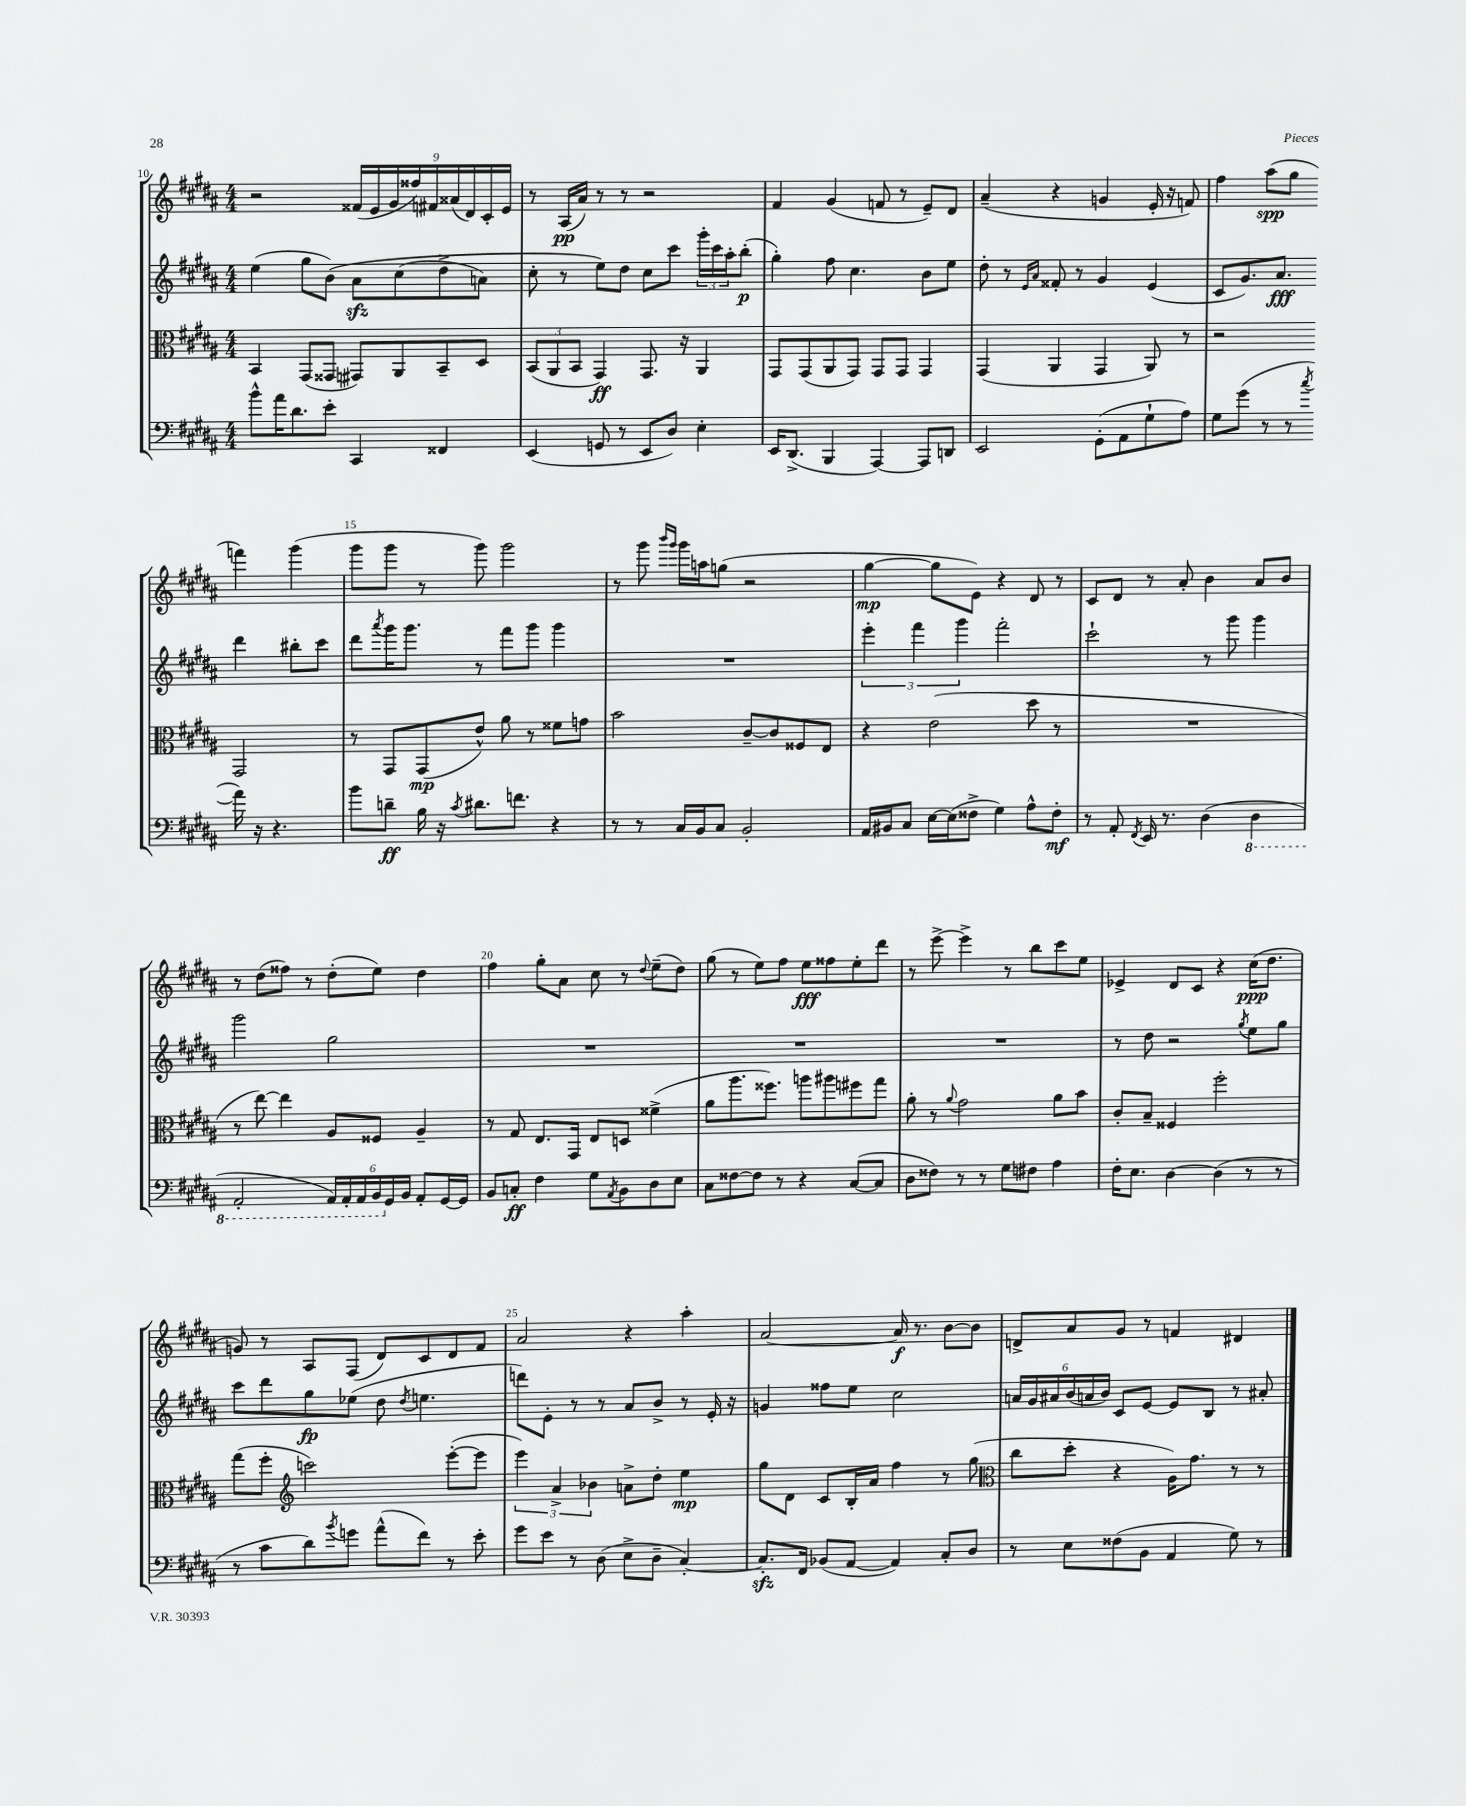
<<
\new StaffGroup <<
\new Staff = "s0" {
    \clef treble \key b \major \numericTimeSignature \time 4/4
    r2 \tuplet 9/8 { fisis'16( e'16 gis'16 fisis''16) fis'16 aisis'16( dis'16) cis'16-. e'16 } |
    r8 ais16\pp( ais'16) r8 r8 r2 |
    fis'4 gis'4( f'8 r8 e'8--) dis'8 |
    ais'4--( r4 g'4 e'16-. r16 f'8) |
    fis''4 ais''8\spp( gis''8 f'''4) gis'''4( |
    gis'''8 gis'''8 r8 gis'''8) gis'''2 |
    r8 gis'''8 \grace { b'''16 gis'''16 } gis'''16 a''16 g''8( r2 |
    gis''4~\mp gis''8 e'8) r4 dis'8 r8 |
    cis'8 dis'8 r8 ais'8-. b'4 ais'8 b'8 |
    r8 dis''8( fisis''8) r8 dis''8-.( e''8) dis''4 |
    fis''4 gis''8-. ais'8 cis''8 r8 \appoggiatura { dis''8 } e''8--( dis''8) |
    gis''8( r8 e''8) fis''8 e''8\fff fisis''8 e''8-. dis'''8 |
    r8 e'''8~-> e'''4-> r8 b''8 cis'''8 e''8 |
    ees'4-> dis'8 cis'8 r4 cis''16\ppp( dis''8. |
    g'8) r8 ais8 fis8( dis'8) cis'8 dis'8 fis'8 |
    ais'2 r4 ais''4-. |
    ais'2~ ais'16\f r8. b'8~ b'8 |
    d'8-> ais'8 gis'8 r8 f'4 dis'4 \bar "|." |
}
\new Staff = "s1" {
    \clef treble \key b \major \numericTimeSignature \time 4/4
    e''4( gis''8 b'8)\( ais'8\sfz cis''8( dis''8-> a'8) |
    cis''8-. r8 e''8\) dis''8 cis''8 cis'''8 \tuplet 3/2 { gis'''16-. cis'''16 ais''16-. } b''8-.\p( |
    gis''4-.) fis''8 cis''4. b'8 e''8 |
    dis''8-. r8 \grace { e'16 ais'16 } fisis'8-. r8 gis'4 e'4( |
    cis'8 gis'8.) ais'8.\fff dis'''4 bis''8-. cis'''8 |
    dis'''8 \acciaccatura { ais'''8 } gis'''16 gis'''8. r8 fis'''8 gis'''8 gis'''4 |
    R1 |
    \tuplet 3/2 { e'''4-. fis'''4 gis'''4 } fis'''2-. |
    cis'''2-! r8 gis'''8 gis'''4 |
    gis'''2 gis''2 |
    R1 |
    R1 |
    R1 |
    r8 dis''8 r2 \acciaccatura { gis''8 } e''8 gis''8 |
    cis'''8 dis'''8 gis''8\fp ees''8( dis''8 \acciaccatura { dis''8 } e''4. |
    d'''8) e'8-. r8 r8 ais'8 b'8-> r8 e'16-. r16 |
    g'4 fisis''8 e''8 cis''2 |
    \tuplet 6/4 { a'16 gis'16 ais'16 b'16( a'16 b'16) } cis'8 e'8~ e'8 b8 r8 ais'8-. \bar "|." |
}
\new Staff = "s2" {
    \clef alto \key b \major \numericTimeSignature \time 4/4
    b,4 gis,8( gisis,8 gis,8) ais,8 b,8-- dis8 |
    \tuplet 3/2 { b,8( ais,8 b,8 } gis,4\ff) gis,8. r16 ais,4 |
    gis,8 gis,8( ais,8 gis,8) gis,8 gis,8 gis,4 |
    gis,4( ais,4 gis,4 ais,8) r8 |
    r2 gis,2 |
    r8 gis,8 gis,8\mp( e'8-^) ais'8 r8 fisis'8 g'8 |
    b'2 cis'8~-- cis'8 fisis8 e8 |
    r4 e'2( dis''8 r8 |
    R1 |
    r8 e''8~) e''4 ais8 fisis8 ais4-- |
    r8 gis8 e8. gis,16 e8 d8 fisis'4->( |
    ais'8 ais''8. fisis''8.) a''8 ais''8 fis''8 gis''8 |
    ais'8-. r8 \appoggiatura { ais'8 } gis'2 ais'8 b'8 |
    cis'8-. b8-- fisis4 fis''2-. |
    gis''8( fis''8-. \clef treble c'''2) e'''8~-.( e'''8 |
    \tuplet 3/2 { e'''4) ais'4-> bes'4 } a'8-> dis''8-. e''4\mp |
    gis''8 dis'8 cis'8 b16-. ais'16 fis''4 r8 gis''8( |
    \clef alto cis''8 dis''8-. r4 ais16) gis'8. r8 r8 \bar "|." |
}
\new Staff = "s3" {
    \clef bass \key b \major \numericTimeSignature \time 4/4
    b'8-^ ais'16 dis'8. e'8-. cis,4 fisis,4 |
    e,4( g,8 r8 e,8 dis8) e4-. |
    e,16 dis,8.->( b,,4 ais,,4~) ais,,8 d,8 |
    e,2 gis,8-.( ais,8 gis8-! ais8) |
    gis8 gis'8( r8 r8 \acciaccatura { cis''8 } ais'16) r16 r4. |
    b'8 d'8--\ff b16 r16 \acciaccatura { cis'8 } dis'8. f'8. r4 |
    r8 r8 cis16 b,16 cis8 b,2-. |
    ais,16 bis,16 cis8 e16~ e16( fisis8-> gis4) ais8-^ fisis8-.\mf |
    r8 ais,8-. \acciaccatura { fis,8 } e,16 r8. dis4( \ottava #-1 dis,4 |
    ais,,2-. \tuplet 6/4 { ais,,16) ais,,16-. ais,,16 b,,16 \ottava #0 gis,16 b,16 } ais,8-. gis,16~ gis,16 |
    b,8 c8-.\ff fis4 gis8 \acciaccatura { ais,8 } b,8 dis8 e8 |
    cis8 fisis8~ fisis8 r8 r4 cis8~( cis8 |
    dis8 fisis8) r8 r8 gis8 fis8 ais4 |
    fis16-. e8. dis4~ dis4( r8 r8 |
    r8 cis'8 dis'8) \acciaccatura { b'8 } g'8 ais'8-^( fis'8) r8 e'8-. |
    gis'8 e'8 r8 dis8( e8-> dis8-- cis4~-.) |
    cis8.-.\sfz fis,16 bes,8( ais,8~ ais,4) cis8-. dis8 |
    r8 e8 fisis8( b,8 ais,4 gis8) r8 \bar "|." |
}
>>
>>
\layout { \context { \Score currentBarNumber = #10 \override BarNumber.break-visibility = ##(#f #t #t) barNumberVisibility = #(every-nth-bar-number-visible 5) } }
